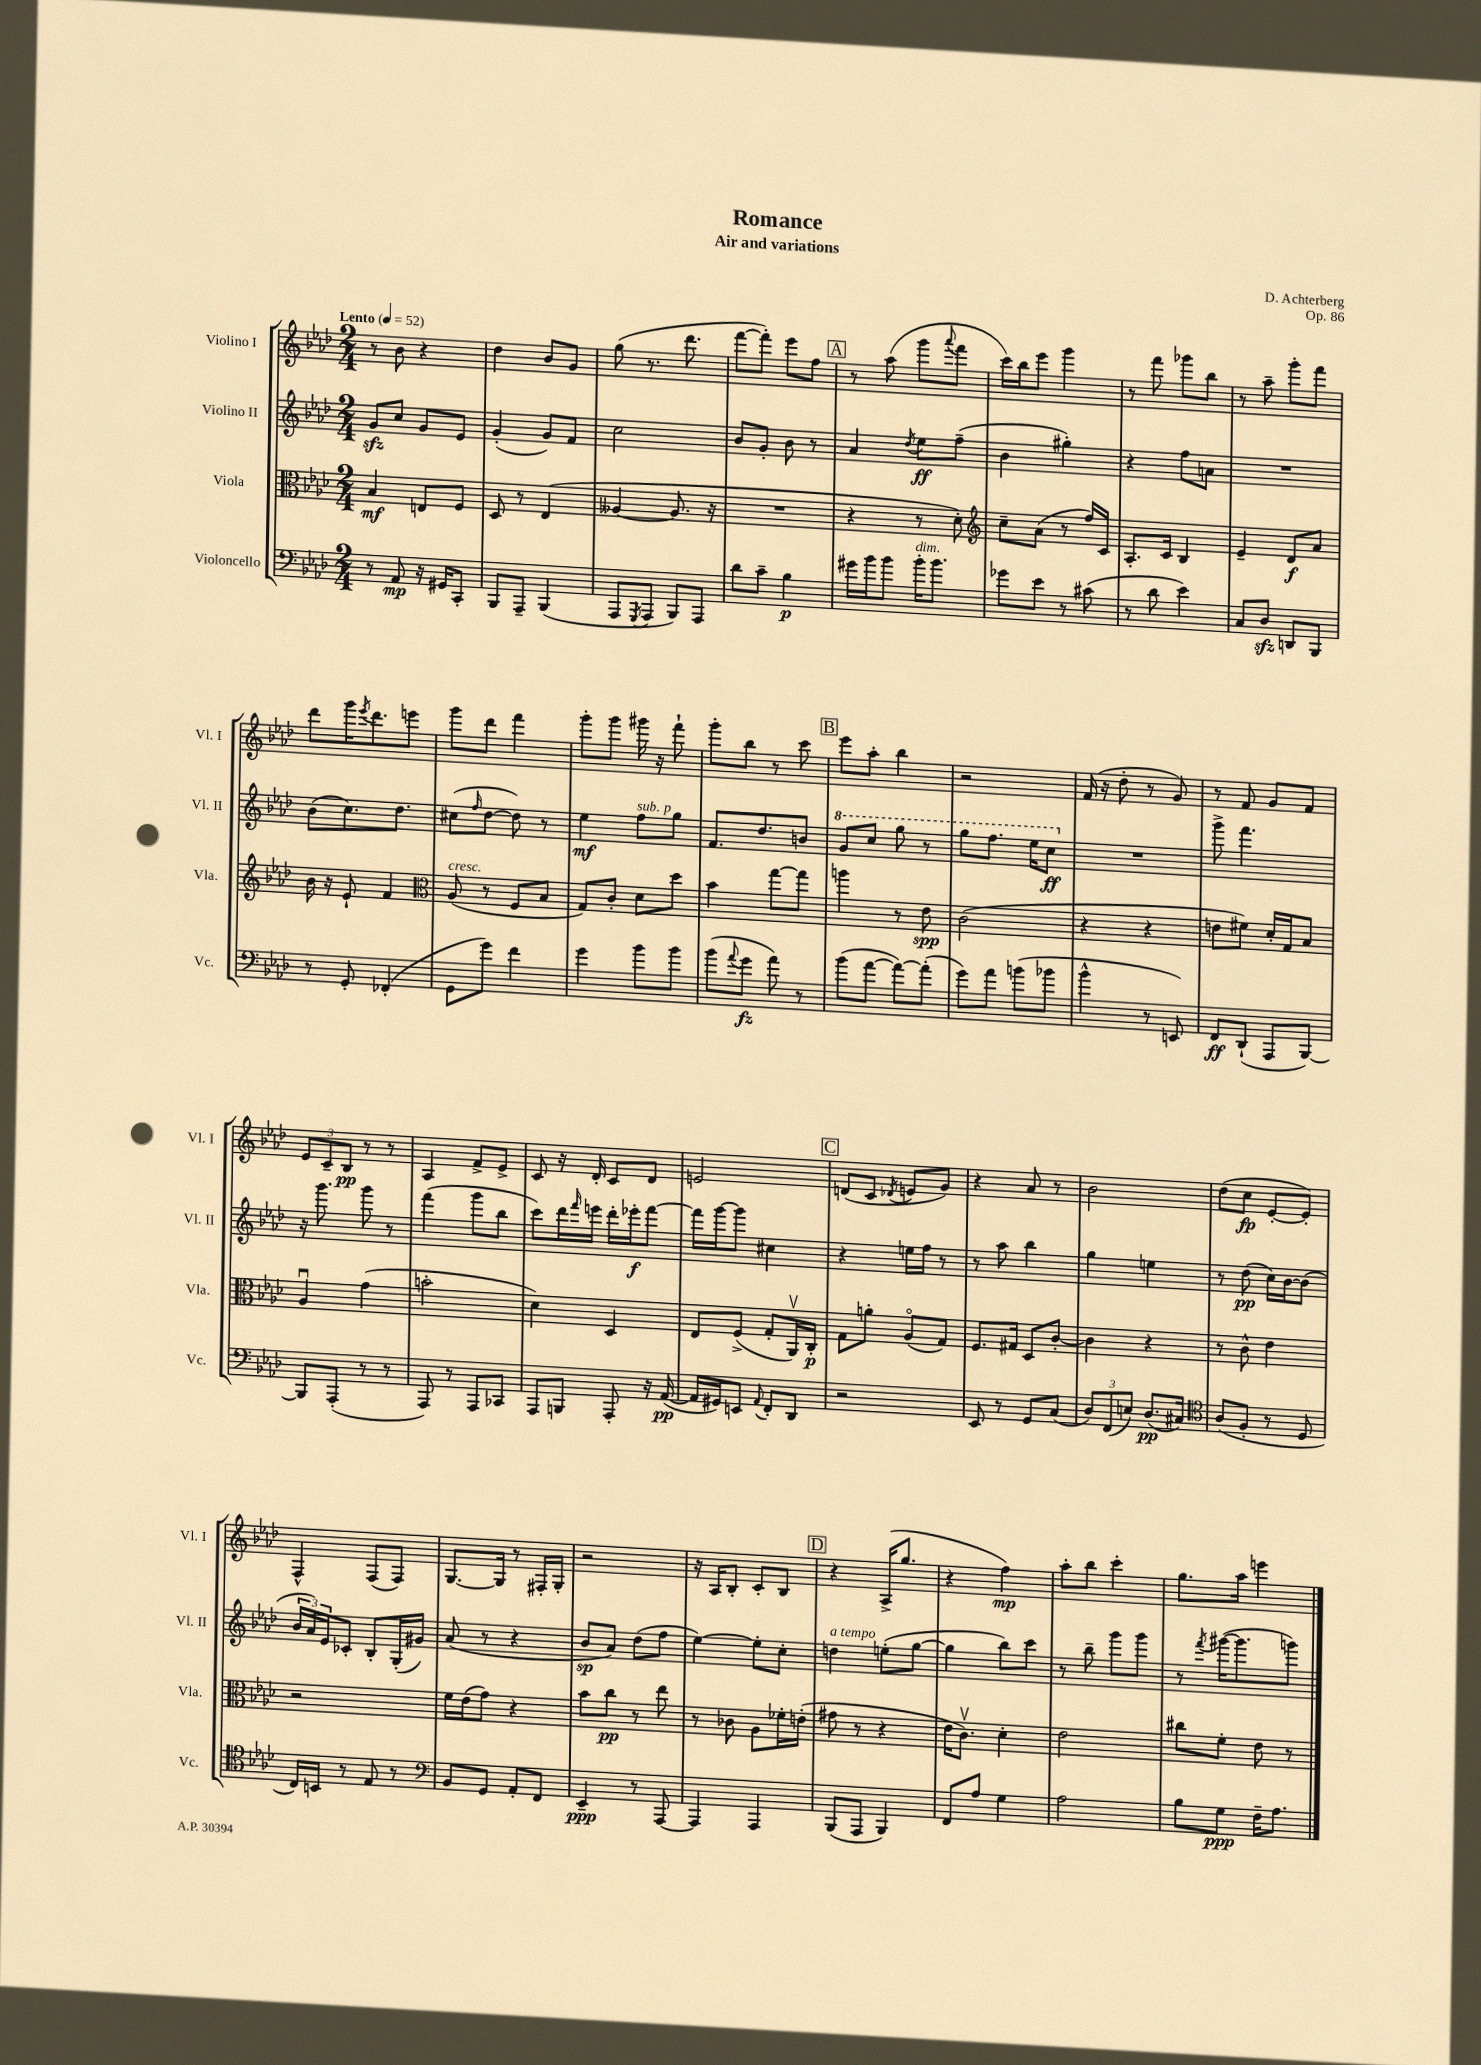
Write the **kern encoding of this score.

**kern	**dynam	**kern	**dynam	**kern	**dynam	**kern	**dynam
*part4	*part4	*part3	*part3	*part2	*part2	*part1	*part1
*staff4	*staff4	*staff3	*staff3	*staff2	*staff2	*staff1	*staff1
*I"Violoncello	*	*I"Viola	*	*I"Violino II	*	*I"Violino I	*
*I'Vc.	*	*I'Vla.	*	*I'Vl. II	*	*I'Vl. I	*
*clefF4	*	*clefC3	*	*clefG2	*	*clefG2	*
*k[b-e-a-d-]	*	*k[b-e-a-d-]	*	*k[b-e-a-d-]	*	*k[b-e-a-d-]	*
*M2/4	*	*M2/4	*	*M2/4	*	*M2/4	*
*MM52	*	*MM52	*	*MM52	*	*MM52	*
=1	=1	=1	=1	=1	=1	=1	=1
!	!	!	!	!	!	!LO:TX:a:B:t=Lento	!
8r	.	4B-/	mf	8gzz/L	.	8r	.
8AA-/	mp	.	.	8cc/J	.	8b-\	.
16r	.	8En/L	.	8g/L	.	4r	.
16GG#X/KL	.	.	.	.	.	.	.
8CC'/J	.	8F/J	.	8e-/J	.	.	.
=2	=2	=2	=2	=2	=2	=2	=2
8BBB-/L	.	8D-/	.	(4g'/	.	4dd-\	.
8AAA-~/J	.	8r	.	.	.	.	.
(4BBB-/	.	(4E-/	.	8g/L)	.	8b-/L	.
.	.	.	.	8f/J	.	8g/J	.
=3	=3	=3	=3	=3	=3	=3	=3
8AAA-/L	.	[4A--X/	.	2cc\	.	(8gg\	.
8qGGG/	.	.	.	.	.	.	.
8AAA-/J	.	.	.	.	.	8.r	.
8BBB-/L)	.	8.A--/]	.	.	.	.	.
.	.	.	.	.	.	8.ddd-\	.
8AAA-/J	.	.	.	.	.	.	.
.	.	16r	.	.	.	.	.
=4	=4	=4	=4	=4	=4	=4	=4
8d-\L	.	2r	.	8b-/L	.	[8fff\L	.
8c~\J	.	.	.	8g'/J	.	8fff'\J])	.
4B-\	p	.	.	8b-\	.	8eee-\L	.
.	.	.	.	8r	.	8ff\J	.
!!LO:REH:place=s1:t=A
=5	=5	=5	=5	=5	=5	=5	=5
16g#X\LL	.	4r	.	4a-/	.	8r	.
16b-\J	.	.	.	.	.	.	.
8b-\J	.	.	.	.	.	(8aa-\	.
.	.	.	.	8qdd-/	.	.	.
!LO:TX:a:i:t=dim.	!	!	!	!	!	!	!
16b-'\KL	.	8r	.	8ee-\L	ff	8ggg\L	.
8.b-\J	.	.	.	.	.	.	.
.	.	.	.	.	.	8qqaaa-/	.
.	.	8d-'\)	.	(8ff~\J	.	8fff\J	.
=6	=6	=6	=6	=6	=6	=6	=6
*	*	*clefG2	*	*	*	*	*
8g-X\L	.	8cc~\L	.	4b-\	.	16ccc\LL)	.
.	.	.	.	.	.	16bb-\J	.
8e-\J	.	(8a-\J	.	.	.	8eee-\J	.
8r	.	8r	.	4gg#X'\)	.	4ggg\	.
(8c#X\	.	16ff/LL)	.	.	.	.	.
.	.	16c/JJ	.	.	.	.	.
=7	=7	=7	=7	=7	=7	=7	=7
8r	.	8.A-'/L	.	4r	.	8r	.
8d-\	.	.	.	.	.	8fff\	.
.	.	16c/Jk	.	.	.	.	.
4e-\)	.	4B-/	.	8ff\L	.	8ggg-X\L	.
.	.	.	.	8an\J	.	8bb-\J	.
=8	=8	=8	=8	=8	=8	=8	=8
8C/L	.	4e-~/	.	2r	.	8r	.
8D-zz/J	.	.	.	.	.	8aa-~\	.
8DDn/L	.	8d-/L	f	.	.	8ggg'\L	.
8BBB-/J	.	8a-/J	.	.	.	8fff\J	.
!!LO:LB:g=z
=9	=9	=9	=9	=9	=9	=9	=9
8r	.	16b-\	.	(8b-\L	.	8ddd-\L	.
.	.	16r	.	.	.	.	.
8GG'/	.	8e-`/	.	8.cc\)	.	16ggg\K	.
.	.	.	.	.	.	8qeee-/	.
.	.	.	.	.	.	8.ddd-\	.
(4FF-X'/	.	4f/	.	.	.	.	.
.	.	.	.	8.dd-\J	.	.	.
.	.	.	.	.	.	8eeen\J	.
=10	=10	=10	=10	=10	=10	=10	=10
*	*	*clefC3	*	*	*	*	*
!	!	!LO:TX:a:i:t=cresc.	!	!	!	!	!
8GG\L	.	(8A-/	.	(8cc#X\L	.	8ggg\L	.
.	.	.	.	16qqff/	.	.	.
8g\J)	.	8r	.	[8dd-\J	.	8ddd-\J	.
4f\	.	8F/L	.	8dd-\])	.	4fff\	.
.	.	8B-/J	.	8r	.	.	.
=11	=11	=11	=11	=11	=11	=11	=11
4g\	.	8G/L)	.	4ee-\	mf	8ggg'\L	.
.	.	8c'/J	.	.	.	8ggg\J	.
!	!	!	!	!LO:TX:a:i:t=sub. p	!	!	!
8b-\L	.	8d-\L	.	8ff\L	.	16ggg#X\	.
.	.	.	.	.	.	16r	.
8b-\J	.	8dd-\J	.	8gg\J	.	8fff`\	.
=12	=12	=12	=12	=12	=12	=12	=12
(8b-\L	.	4b-\	.	8.f/L	.	8ggg'\L	.
8qqa-/	.	.	.	.	.	.	.
8g\J	fz	.	.	.	.	8bb-\J	.
.	.	.	.	8.dd-/	.	.	.
8a-\)	.	[8gg\L	.	.	.	8r	.
8r	.	8gg\J]	.	8bn/J	.	8ccc\	.
!!LO:REH:place=s1:t=B
=13	=13	=13	=13	=13	=13	=13	=13
*	*	*	*	*8va	*	*	*
(8b-\L	.	4aan\	.	8gg/L	.	8eee-\L	.
[8a-\J	.	.	.	8ccc/J	.	8aa-'\J	.
8a-\L_)	.	8r	.	8ggg\	.	4bb-\	.
(8a-'\J]	.	8e-\	spp	8r	.	.	.
=14	=14	=14	=14	=14	=14	=14	=14
8g\L)	.	(2c\	.	8ggg\L	.	2r	.
8a-\J	.	.	.	8.fff\J	.	.	.
(8bn\L	.	.	.	.	.	.	.
.	.	.	.	16eee-\KL	.	.	.
8b-X\J	.	.	.	8ccc\J	ff	.	.
=15	=15	=15	=15	=15	=15	=15	=15
*	*	*	*	*X8va	*	*	*
4b-^^\	.	4r	.	2r	.	(16f/	.
.	.	.	.	.	.	16r	.
.	.	.	.	.	.	8dd-'\	.
8r	.	4r	.	.	.	8r	.
8EEn/)	.	.	.	.	.	8g/)	.
=16	=16	=16	=16	=16	=16	=16	=16
8FF/L	ff	8en\L	.	8ggg^\	.	8r	.
(8DD-`/J	.	8f#X\J)	.	4.fff\	.	8f/	.
8AAA-/L	.	16d-'/LL	.	.	.	8g/L	.
.	.	16G/J	.	.	.	.	.
[8BBB-/J)	.	8B-/J	.	.	.	8f/J	.
!!LO:LB:g=z
=17	=17	=17	=17	=17	=17	=17	=17
8BBB-/L]	.	4A-u/	.	16r	.	12e-/L	.
.	.	.	.	8.ggg\	.	.	.
.	.	.	.	.	.	12c~/	.
(8AAA-'/J	.	.	.	.	.	.	.
.	.	.	.	.	.	12B-/J	pp
8r	.	(4g\	.	8ggg\	.	8r	.
8r	.	.	.	8r	.	8r	.
=18	=18	=18	=18	=18	=18	=18	=18
8AAA-/)	.	2bn'\	.	(4fff\	.	4A-/	.
8r	.	.	.	.	.	.	.
8AAA-/L	.	.	.	8ggg\L	.	8f^/L	.
8CC-X/J	.	.	.	8bb-\J	.	8e-^/J	.
=19	=19	=19	=19	=19	=19	=19	=19
8AAA-/L	.	4d-\)	.	8ccc\L)	.	8c/	.
8BBBn/J	.	.	.	16ddd-\L	.	16r	.
.	.	.	.	16qqfff/	.	.	.
.	.	.	.	16eeen\JJ	.	16d-'/	.
8AAA-'/	.	4D-/	.	16ddd-'\LL	.	8c/L	.
.	.	.	.	16eee-X'\J	f	.	.
16r	.	.	.	[8fff\J	.	8d-/J	.
([16AA-/	pp	.	.	.	.	.	.
=20	=20	=20	=20	=20	=20	=20	=20
16AA-/LL]	.	8E-/L	.	16fff\LL]	.	2en/	.
16GG#X/J)	.	.	.	[16ggg\J	.	.	.
8EEn/J	.	(8F^/J	.	8ggg\J]	.	.	.
8qqAA-/	.	.	.	.	.	.	.
8FF'/L	.	8G'/L	.	4cc#X\	.	.	.
8DD-/J	.	16AA-v/L)	.	.	.	.	.
.	.	16C'/JJ	p	.	.	.	.
!!LO:REH:place=s1:t=C
=21	=21	=21	=21	=21	=21	=21	=21
2r	.	8G\L	.	4r	.	(8dn/L	.
.	.	8an'\J	.	.	.	8c/J	.
.	.	.	.	.	.	8qd-X/	.
.	.	(8A-/L	.	16een\LL	.	8en/L	.
.	.	.	.	16ff\JJ	.	.	.
.	.	8G/J)	.	8r	.	8g/J)	.
=22	=22	=22	=22	=22	=22	=22	=22
8EE-/	.	8.F/L	.	8r	.	4r	.
8r	.	.	.	8aa-\	.	.	.
.	.	16G#X/Jk	.	.	.	.	.
8GG/L	.	8D-/L	.	4bb-\	.	8a-/	.
(8C/J	.	[8c'/J	.	.	.	8r	.
=23	=23	=23	=23	=23	=23	=23	=23
12D-/L)	.	4c\]	.	4gg\	.	2b-\	.
(12FF/	.	.	.	.	.	.	.
12En/J)	.	.	.	.	.	.	.
(8.D-/L	pp	4r	.	4een\	.	.	.
16C#X/Jk)	.	.	.	.	.	.	.
=24	=24	=24	=24	=24	=24	=24	=24
*clefC4	*	*	*	*	*	*	*
(8A-/L	.	8r	.	8r	.	(8dd-\L	.
8F'/J	.	8c^^\	.	(8dd-\	pp	8cc\J	fp
8r	.	4e-\	.	16cc\LL)	.	[8e-'/L	.
.	.	.	.	[16b-\J	.	.	.
8D-/	.	.	.	(8b-\J]	.	8e-'/J])	.
!!LO:LB:g=z
=25	=25	=25	=25	=25	=25	=25	=25
16C/LL)	.	2r	.	24b-/LL	.	4F^^/	.
.	.	.	.	24a-/)	.	.	.
16BBn/JJ	.	.	.	.	.	.	.
.	.	.	.	24e-/J	.	.	.
8r	.	.	.	8c-X'/J	.	.	.
8E-/	.	.	.	8B-'/L	.	(8F/L	.
8r	.	.	.	(16G'/L	.	8F/J)	.
.	.	.	.	16g#X/JJ)	.	.	.
=26	=26	=26	=26	=26	=26	=26	=26
*clefF4	*	*	*	*	*	*	*
8BB-/L	.	16f\LL	.	(8a-/	.	[8.G/L	.
.	.	(16e-\J	.	.	.	.	.
8GG/J	.	8g\J)	.	8r	.	.	.
.	.	.	.	.	.	16G/Jk]	.
8AA-'/L	.	4r	.	4r	.	8r	.
8FF/J	.	.	.	.	.	16F#X'/LL	.
.	.	.	.	.	.	16G'/JJ	.
=27	=27	=27	=27	=27	=27	=27	=27
4EE-~/	ppp	8b-\L	.	8b-/L	sp	2r	.
.	.	8cc\J	pp	8a-/J)	.	.	.
8r	.	8r	.	(8dd-\L	.	.	.
[8AAA-/	.	8ee-\	.	8ff\J	.	.	.
=28	=28	=28	=28	=28	=28	=28	=28
4AAA-/]	.	8r	.	[4ee-\)	.	16r	.
.	.	.	.	.	.	16A-/KL	.
.	.	8c-X\	.	.	.	8B-'/J	.
4AAA-/	.	8A-\L	.	8ee-'\L]	.	8c'/L	.
.	.	16f-X'\L	.	8cc'\J	.	8B-/J	.
.	.	(16en'\JJ	.	.	.	.	.
!!LO:REH:place=s1:t=D
=29	=29	=29	=29	=29	=29	=29	=29
!	!	!	!	!LO:TX:a:i:t=a tempo	!	!	!
(8BBB-/L	.	8g#X\	.	4ddn\	.	4r	.
8AAA-/J	.	8r	.	.	.	.	.
4BBB-/)	.	4r	.	(8een'\L	.	(16A-^/KL	.
.	.	.	.	.	.	8.gg/J	.
.	.	.	.	[8gg\J	.	.	.
=30	=30	=30	=30	=30	=30	=30	=30
8FF/L	.	16e-\KL	.	4gg\]	.	4r	.
.	.	8.cv\J)	.	.	.	.	.
8A-/J	.	.	.	.	.	.	.
4G\	.	4d-'\	.	8bb-\L)	.	4ff\)	mp
.	.	.	.	8ccc\J	.	.	.
=31	=31	=31	=31	=31	=31	=31	=31
2A-\	.	2e-\	.	8r	.	8aa-'\L	.
.	.	.	.	8bb-~\	.	8bb-\J	.
.	.	.	.	8ggg\L	.	4ccc'\	.
.	.	.	.	8ggg\J	.	.	.
=32	=32	=32	=32	=32	=32	=32	=32
8B-\L	.	8cc#X\L	.	8r	.	8.gg\L	.
.	.	.	.	8qfff/	.	.	.
8G\J	ppp	8f'\J	.	([16ggg#X\KL	.	.	.
.	.	.	.	8.ggg#\]	.	16aa-\Jk	.
16F~\KL	.	8e-\	.	.	.	4eeen\	.
8.A-\J	.	.	.	.	.	.	.
.	.	8r	.	8gggn\J)	.	.	.
==	==	==	==	==	==	==	==
*-	*-	*-	*-	*-	*-	*-	*-
